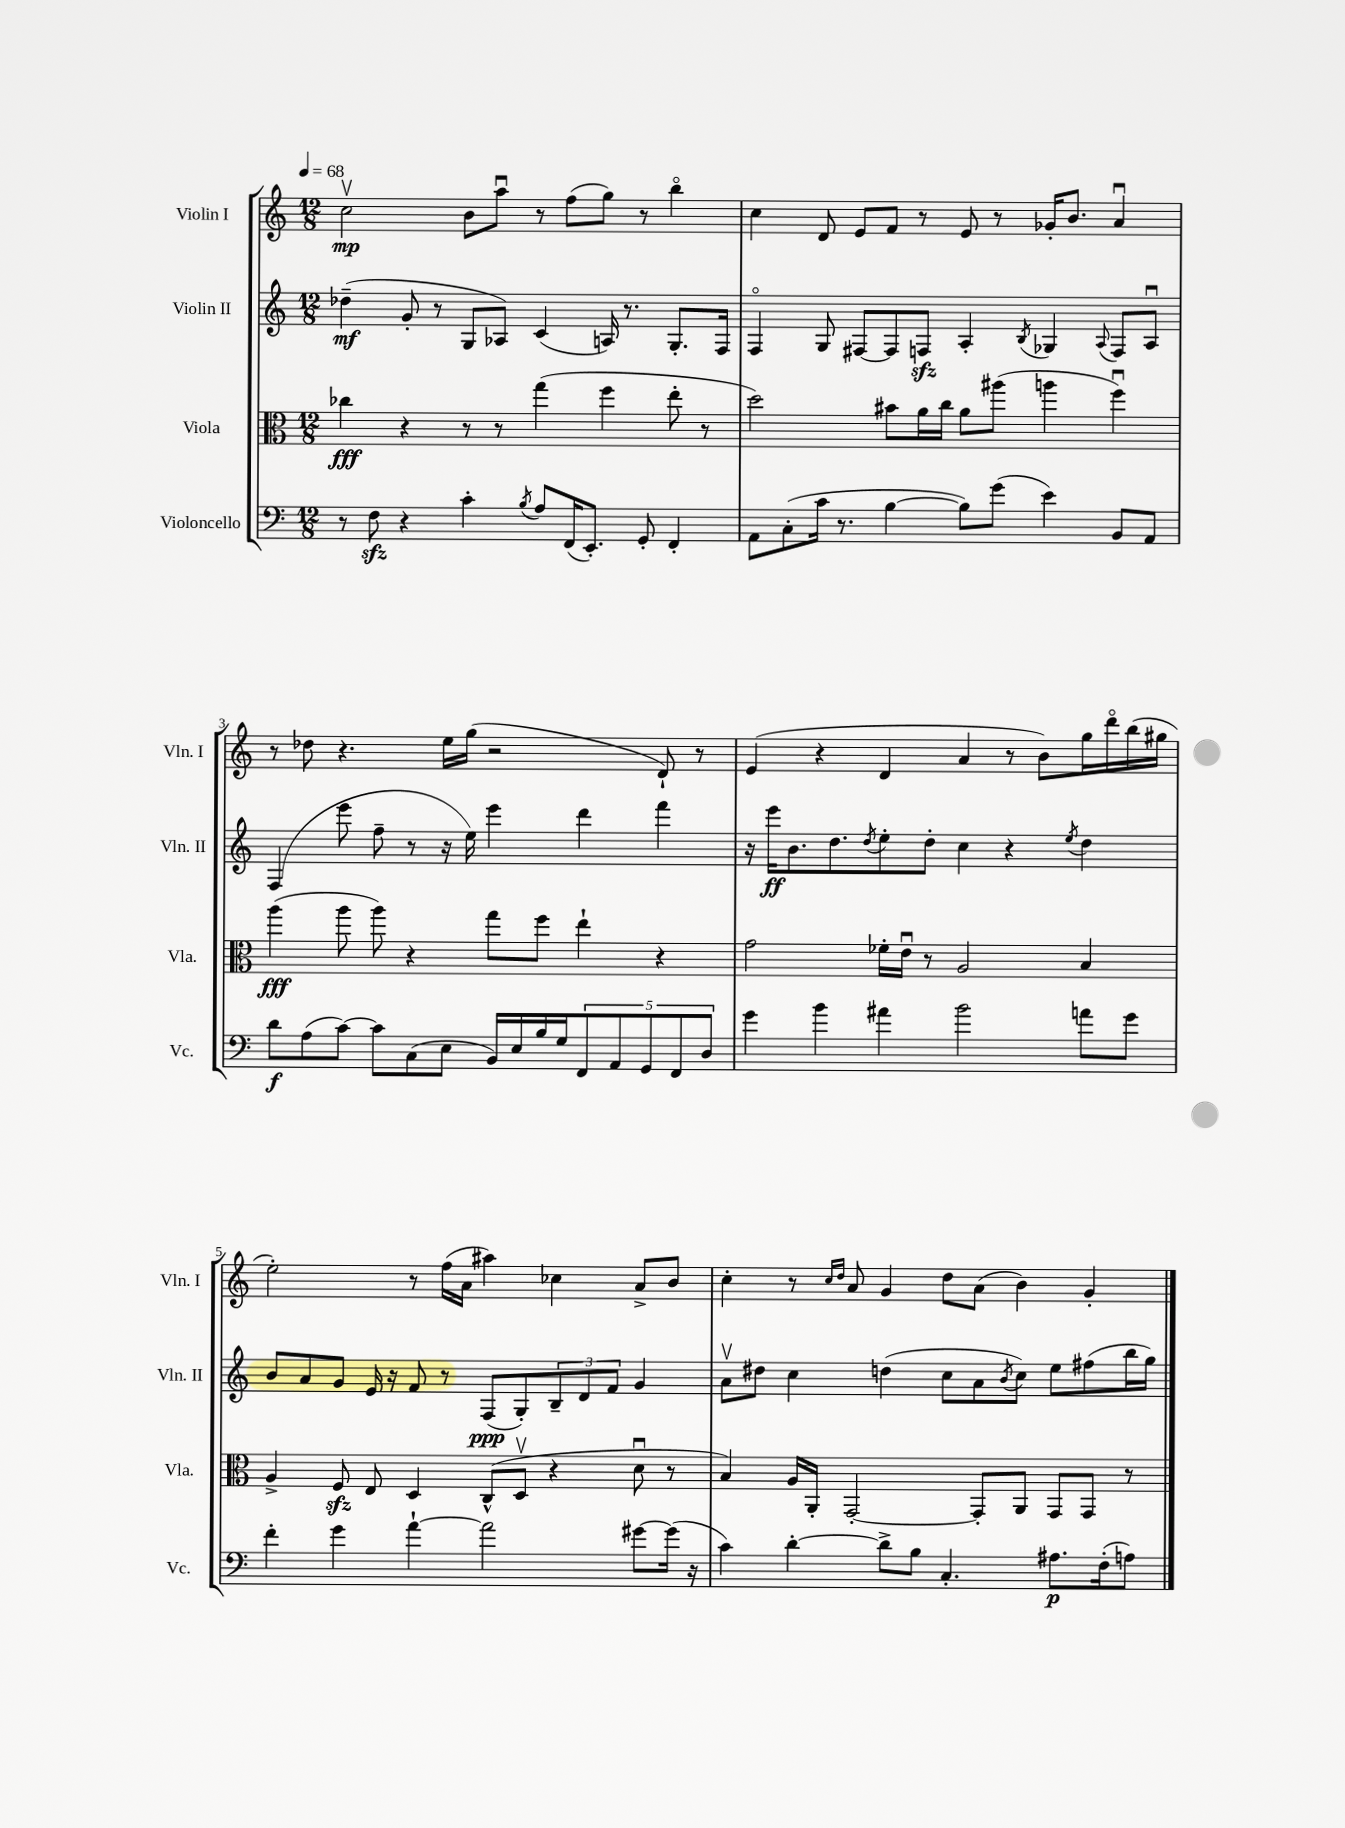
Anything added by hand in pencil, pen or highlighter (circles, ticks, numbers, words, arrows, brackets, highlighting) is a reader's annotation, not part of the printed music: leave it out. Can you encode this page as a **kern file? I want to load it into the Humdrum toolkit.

**kern	**kern	**kern	**kern
*staff4	*staff3	*staff2	*staff1
*clefF4	*clefC3	*clefG2	*clefG2
*k[]	*k[]	*k[]	*k[]
*M12/8	*M12/8	*M12/8	*M12/8
*MM68	*MM68	*MM68	*MM68
8r	4cc-\	(4dd-~\	2ccv\
8F\	.	.	.
4r	4r	8g'/	.
.	.	8r	.
4c'\	8r	8G/L	8b\L
.	8r	8A-/J)	8aau\J
8qB/	.	.	.
8A/L	(4gg\	(4c/	8r
(16FF/K	.	.	(8ff\L
8.EE'/J)	.	.	.
.	4ff\	16A/)	8gg\J)
.	.	8.r	.
8GG'/	.	.	8r
4FF'/	8ee'\	8.G'/L	4bbo\
.	8r	.	.
.	.	16F/Jk	.
=	=	=	=
8AA\L	2dd\)	4Fo/	4cc\
(8C'\	.	.	.
16c\Jk	.	8G/	8d/
8.r	.	.	.
.	.	[8F#/L	8e/L
[4B\	8b#\L	8F#/]	8f/J
.	16a\L	8F/J	8r
.	16cc\JJ	.	.
8B\]L)	8a\L	4A'/	8e/
(8g\J	(8aa#\J	.	8r
.	.	8qB/	.
4e\)	4aa\	4G-/	16g-'/LK
.	.	.	8.b/J
.	.	8qqA/	.
8BB/L	4ffu\)	8F/L	4au/
8AA/J	.	8Au/J	.
=	=	=	=
8d\L	(4aa\	(4F/	8r
(8A\	.	.	8dd-\
[8c\J)	8aa\	8eee\	4.r
8c\]L	8aa\)	8ff~\	.
(8C\	4r	8r	.
8E\J	.	16r	16ee\LL
.	.	16ee\)	(16gg\JJ
16BB/LL)	8gg\L	4eee\	2r
16E/	.	.	.
16B/	8ff\J	.	.
16G/J	.	.	.
10FF/	4ee`\	4ddd\	.
10AA/	.	.	.
10GG/	.	.	.
.	4r	4fff\	8d`/)
10FF/	.	.	.
.	.	.	8r
10D/J	.	.	.
=	=	=	=
4g\	2g\	16r	(4e/
.	.	16eee\LK	.
.	.	8.b\	.
4b\	.	.	4r
.	.	8.dd\	.
.	.	8qdd/	.
4a#\	16f-'\LL	8ee'\	4d/
.	16eu\JJ	.	.
.	8r	8dd'\J	.
2b\	2A/	4cc\	4a/
.	.	4r	8r
.	.	.	8b\L)
.	.	8qee/	.
8a\L	4B/	4dd\	16gg\L
.	.	.	16dddo\
8g\J	.	.	(16bb\
.	.	.	16gg#\JJ
=	=	=	=
4f'\	4A^/	8b/L	2ee'\)
.	.	8a/	.
4g\	8F/	8g/J	.
.	8E/	16e/	.
.	.	16r	.
[4a`\	4D/	8f/	8r
.	.	8r	(16ff\LL
.	.	.	16a\JJ
2a\]	(8C^^/L	(8F/L	4aa#\)
.	8Dv/J	8G'/)	.
.	4r	12B~/	4cc-\
.	.	12d/	.
.	.	12f/J	.
[8g#\L	8du\	4g/	8a^/L
(16g#\]Jk	8r	.	8b/J
16r	.	.	.
=	=	=	=
4c\)	4B/)	8av\L	4cc'\
.	.	8dd#\J	.
[4d'\	16A/LL	4cc\	8r
.	16AA'/JJ	.	.
.	.	.	16qqcc/LL
.	.	.	16qqdd/JJ
.	[2GG'/	.	8a/
8d^\]L	.	(4dd\	4g/
8B\J	.	.	.
4.C'/	.	8cc\L	8dd\L
.	8GG'/]L	8a\	(8a\J
.	.	8qb/	.
.	8AA/J	8cc\J)	4b\)
8.A#\L	8GG/L	8ee\L	.
.	8GG/J	(8ff#\	4g'/
(16F'\k	.	.	.
8A\J)	8r	16bb\L	.
.	.	16gg\JJ)	.
==	==	==	==
*-	*-	*-	*-
